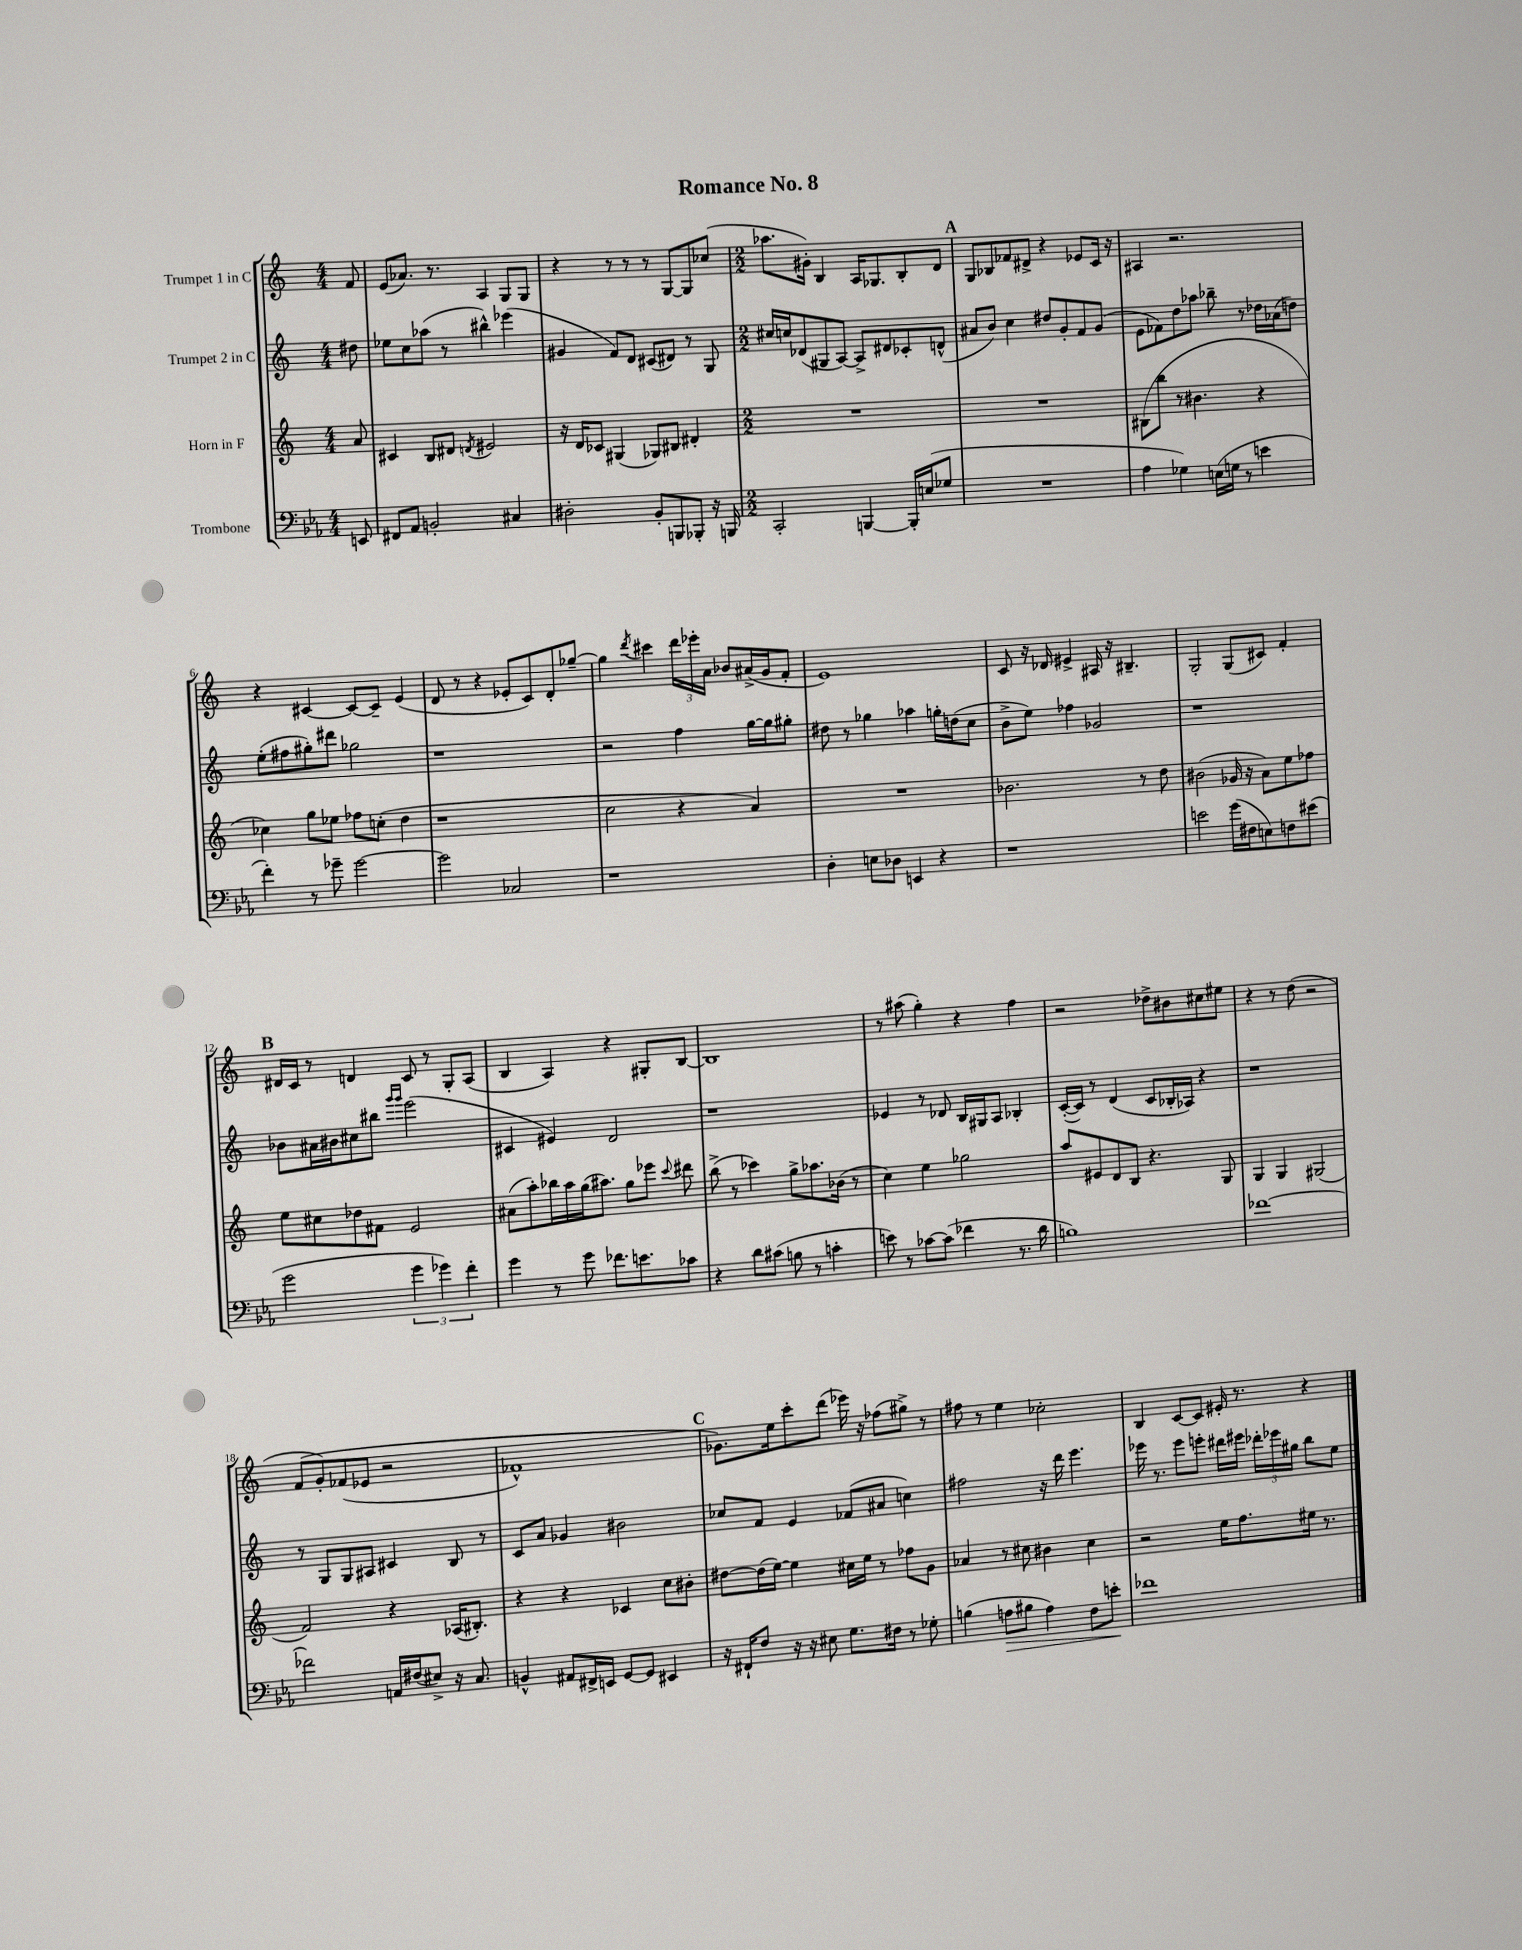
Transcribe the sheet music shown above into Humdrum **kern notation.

**kern	**dynam	**kern	**kern	**kern
*part4	*part4	*part3	*part2	*part1
*staff4	*staff4	*staff3	*staff2	*staff1
*I"Trombone	*	*I"Horn in F	*I"Trumpet 2 in C	*I"Trumpet 1 in C
*clefF4	*	*clefG2	*clefG2	*clefG2
*k[b-e-a-]	*	*k[]	*k[]	*k[]
*M4/4	*	*M4/4	*M4/4	*M4/4
=	=	=	=	=
8EEn/	.	8a/	8dd#X\	8f/
=1	=1	=1	=1	=1
8FF#X/L	.	4c#X/	8ee-X\L	(8e/L
8AA-/J	.	.	8cc\	8.a-X/J)
2BBn'/	.	8B/L	(8aa-X\J	.
.	.	.	.	8.r
.	.	8d#X/J	8r	.
.	.	8qdn/	.	.
.	.	2e#X/	4bb#X^^\)	4A/
4C#X/	.	.	(4eee-X\	8G/L
.	.	.	.	8G/J
=2	=2	=2	=2	=2
2D#X'\	.	16r	4g#X/	4r
.	.	16d/KL	.	.
.	.	8c-X/J	.	.
.	.	(4G#X/	8f/L)	8r
.	.	.	8d/J	8r
8BB-'/L	.	8G-X/L)	(8c#X/L	8r
8BBBn/	.	8B#X/J	8d#X/J)	[8G/L
8BBB-X'/J	.	4d#X'/	8r	8G/]
16r	.	.	8G/	(8cc-X/J
16BBBn/	.	.	.	.
=3	=3	=3	=3	=3
*M2/2	*	*M2/2	*M2/2	*M2/2
2CC'/	.	1r	16cc#X/LL	8.aa-X\L
.	.	.	16ccn/J	.
.	.	.	(8d-X/	.
.	.	.	.	16g#X'\Jk)
.	.	.	8G#X/	4B/
.	.	.	[8A/J)	.
[4BBBn/	.	.	8A^/L]	16A/KL
.	.	.	.	8.G-X/
.	.	.	8d#X/	.
16BBB'/LL]	.	.	8c-X'/	8B'/
(16En/J	.	.	.	.
8G-X/J	.	.	(8dn^^/J	8d/J
!!LO:REH:place=s1:t=A
=4	=4	=4	=4	=4
1r	.	1r	8a#X/L	8G/L
.	.	.	8b/J)	8B-X/
.	.	.	4cc\	8f-X/
.	.	.	.	8d#X^/J
.	.	.	8dd#X/L	4r
.	.	.	8g'/	.
.	.	.	8f/	8e-X/L
.	.	.	(8g/J	16c/Jk
.	.	.	.	16r
=5	=5	=5	=5	=5
4A-\	.	(8B#X\L	8e\L	4A#X/
.	.	8bb\J	8f-X\)	.
4G-X\)	.	8r	8dd\	2.r
.	.	4.b#X\	8aa-X\J	.
(16En\LL	.	.	8bb-X~\	.
16Gn\JJ	.	.	.	.
8r	.	.	8r	.
4en\	.	4r	16dd-X\LL	.
.	.	.	(16a-X\J	.
.	.	.	8ddn\J)	.
!!LO:LB:g=z
=6	=6	=6	=6	=6
4f'\)	.	4cc-X\)	(8ee'\L	4r
.	.	.	8ff#X\	.
8r	.	8gg\L	8gg#X'\)	[4c#X/
8g-X~\	.	8ee-X\J	8ddd#X\J	.
[2g-\	.	8ff-X\L	2gg-X\	8c#/L_
.	.	(8ccn'\J	.	8c#~/J]
.	.	4dd\	.	(4e/
=7	=7	=7	=7	=7
2g-\]	.	1r	1r	8d/
.	.	.	.	8r
.	.	.	.	4r
2C-X/	.	.	.	8e-X'/L
.	.	.	.	8c/)
.	.	.	.	8d'/
.	.	.	.	[8gg-X~/J
=8	=8	=8	=8	=8
1r	.	2cc\	2r	4gg-\]
.	.	.	.	8qddd/
.	.	.	.	4ccc#X\
.	.	4r	4ff\	24ddd\LL
.	.	.	.	24eee-X'\
.	.	.	.	24a\JJ
.	.	.	.	8b-X/L
.	.	4a/)	[16gg\LL	(16a#X^/L
.	.	.	16gg\J]	16g/J
.	.	.	8gg#X'\J	8f'/J
=9	=9	=9	=9	=9
4D'\	.	1r	8dd#X\	1e)
.	.	.	8r	.
8En\L	.	.	4gg-X\	.
8D-X\J	.	.	.	.
4EEn/	.	.	4aa-X\	.
4r	.	.	16ggn'\LL	.
.	.	.	(16ddn\J	.
.	.	.	8cc\J	.
=10	=10	=10	=10	=10
1r	.	2.b-X\	8b^\L	8c/
.	.	.	8ee\J)	16r
.	.	.	.	16d-X/
.	.	.	4ff-X\	4e#X^/
.	.	.	2g-X/	16A#X/
.	.	.	.	16r
.	.	.	.	4.B#X~/
.	.	8r	.	.
.	.	8dd\	.	.
=11	=11	=11	=11	=11
2en\	.	(2b#X\	1r	2G'/
(16g\LL	.	16g-X/	.	(8G/L
16F#X\J	.	16r	.	.
8En\)	.	8a\L)	.	8c#X/J)
8Fn\	.	8ee\	.	4f'/
(8e#X\J	.	8ff-X\J	.	.
!!LO:LB:g=z
!!LO:REH:place=s1:t=B
=12	=12	=12	=12	=12
2g\	.	8ee\L	8b-X\L	16d#X/LL
.	.	.	.	16c/JJ
.	.	8cc#X\	16a#X\L	8r
.	.	.	16b#X\J	.
.	.	8dd-X\	8cc#X\	4dn/
.	.	8f#X\J	8bb#X\J	.
.	.	.	16qqggg/LL	.
.	.	.	16qqggg/JJ	.
6g\	.	2e/	(2eee\	8c/
.	.	.	.	8r
6g-X\)	.	.	.	.
.	.	.	.	8G'/L
6f'\	.	.	.	.
.	.	.	.	(8A/J
=13	=13	=13	=13	=13
4g\	.	(8a#X\L	4c#X/	4B/
.	.	8aa'\)	.	.
8r	.	16bb-X\L	4e#X/)	4A/)
.	.	16aa\	.	.
8g\	.	(16gg\J	.	.
.	.	8.aa#X\J)	.	.
8.f-X\L	.	.	2d/	4r
.	.	8gg\L	.	.
8.en\	.	.	.	.
.	.	8eee-X\J	.	8G#X'/L
.	.	8qqccc/	.	.
8c-X\J	.	8ddd#X\	.	[8B/J
=14	=14	=14	=14	=14
4r	.	(8bb^\	1r	1B]
.	.	8r	.	.
8d\L	.	4ccc-X\)	.	.
(8c#X\J	.	.	.	.
8Bn\	.	8gg^\L	.	.
8r	.	8.aa-X\	.	.
4cn'\	.	.	.	.
.	.	(16b-X\Jk	.	.
.	.	8r	.	.
=15	=15	=15	=15	=15
8en\)	.	4cc\)	4e-X/	8r
8r	.	.	.	(8aa#X\
[8c-X\L	.	4ee\	8r	4gg'\)
(8c-\J]	.	.	8d-X/	.
4f-X\	.	2gg-X\	16B/LL	4r
.	.	.	16G#X/J	.
.	.	.	8A/J	.
8.r	.	.	4B-X'/	4ff\
16d\	.	.	.	.
=16	=16	=16	=16	=16
1Bn)	.	8aa/L	([16c'/LL	2r
.	.	.	16c/JJ])	.
.	.	8e#X/	8r	.
.	.	8d/	(4d/	.
.	.	8B/J	.	.
.	.	4.r	8c/L	8dd-X^\L
.	.	.	16B-X'/L	8b#X\
.	.	.	16A-X/JJ)	.
.	.	.	4r	8cc#X\
.	.	8G/	.	8ee#X\J
=17	=17	=17	=17	=17
[1f-X	.	4G/	1r	4r
.	.	4G/	.	8r
.	.	.	.	(8dd\
.	.	(2G#X/	.	2r
!!LO:LB:g=z
=18	=18	=18	=18	=18
2f-X\]	.	2f/)	8r	(8f/L
.	.	.	8G/L	8g'/)
.	.	.	8G/	(8f-X/
.	.	.	8A#X/J	8e-X/J
16AAn/LL	.	4r	4c#X/	2r
(16F#X/J	.	.	.	.
8E#X^/J)	.	.	.	.
16r	.	(16A-X/KL	8B/	.
8.C/	.	8.B#X'/J)	.	.
.	.	.	8r	.
=19	=19	=19	=19	=19
4BBn^^/	.	4r	8c/L	1f-X^^)
.	.	.	8a/J	.
8AA#X/L	.	4r	4g-X/	.
16FF#X^/L	.	.	.	.
16EEn/JJ	.	.	.	.
[8GG/L	.	4c-X/	2b#X\	.
8GG/J]	.	.	.	.
4EE#X/	.	8cc\L	.	.
.	.	8b#X'\J	.	.
!!LO:REH:place=s1:t=C
=20	=20	=20	=20	=20
16r	.	[8dd#X\L	8cc-X/L	8.g-X\L)
16FF#X`/KL	.	.	.	.
8F/J	.	(16dd#\L]	8f/J	.
.	.	[16ee\JJ)	.	16ee\k
16r	.	4ee\]	4e/	8ccc'\
16r	.	.	.	.
8E#X\	.	.	.	(8ddd\J
8.G\L	.	16cc#X\LL	(8f-X/L	16eee-X\)
.	.	16ee\JJ	.	16r
.	.	8r	8a#X/J	(8ff-X\L
16F#X\Jk	.	.	.	.
8r	.	8ff-X\L	4ccn\)	8gg#X^\J)
8G-X'\	.	8g\J	.	8r
=21	=21	=21	=21	=21
(4Bn\	.	4a-X/	2ff#X\	8ff#X\
.	.	.	.	8r
!	!LO:HP:b	!	!	!
8An\L	>	8r	.	4ee\
8B#X\J	.	8cc#X\	.	.
4A\)	.	4b#X\	16r	2cc-X'\
.	.	.	16ddd\	.
.	.	.	4.eee\	.
8F\L	.	4cc#\	.	.
8en'\J	.	.	.	.
.	]	.	.	.
=22	=22	=22	=22	=22
1f-X	.	2r	16eee-X\	4B/
.	.	.	8.r	.
.	.	.	8eee-\L	[8c/L
.	.	.	8eeen'\J	8c/J]
.	.	16ee\KL	16ddd#X\LL	16e#X'/
.	.	8.ff\	16eee#X\JJ	8.r
.	.	.	24ddd-X'\LL	.
.	.	.	24eee-X\	.
.	.	.	24gg#X\JJ	.
.	.	16ee#X\Jk	8bb\L	4r
.	.	8.r	.	.
.	.	.	8ee\J	.
==	==	==	==	==
*-	*-	*-	*-	*-
